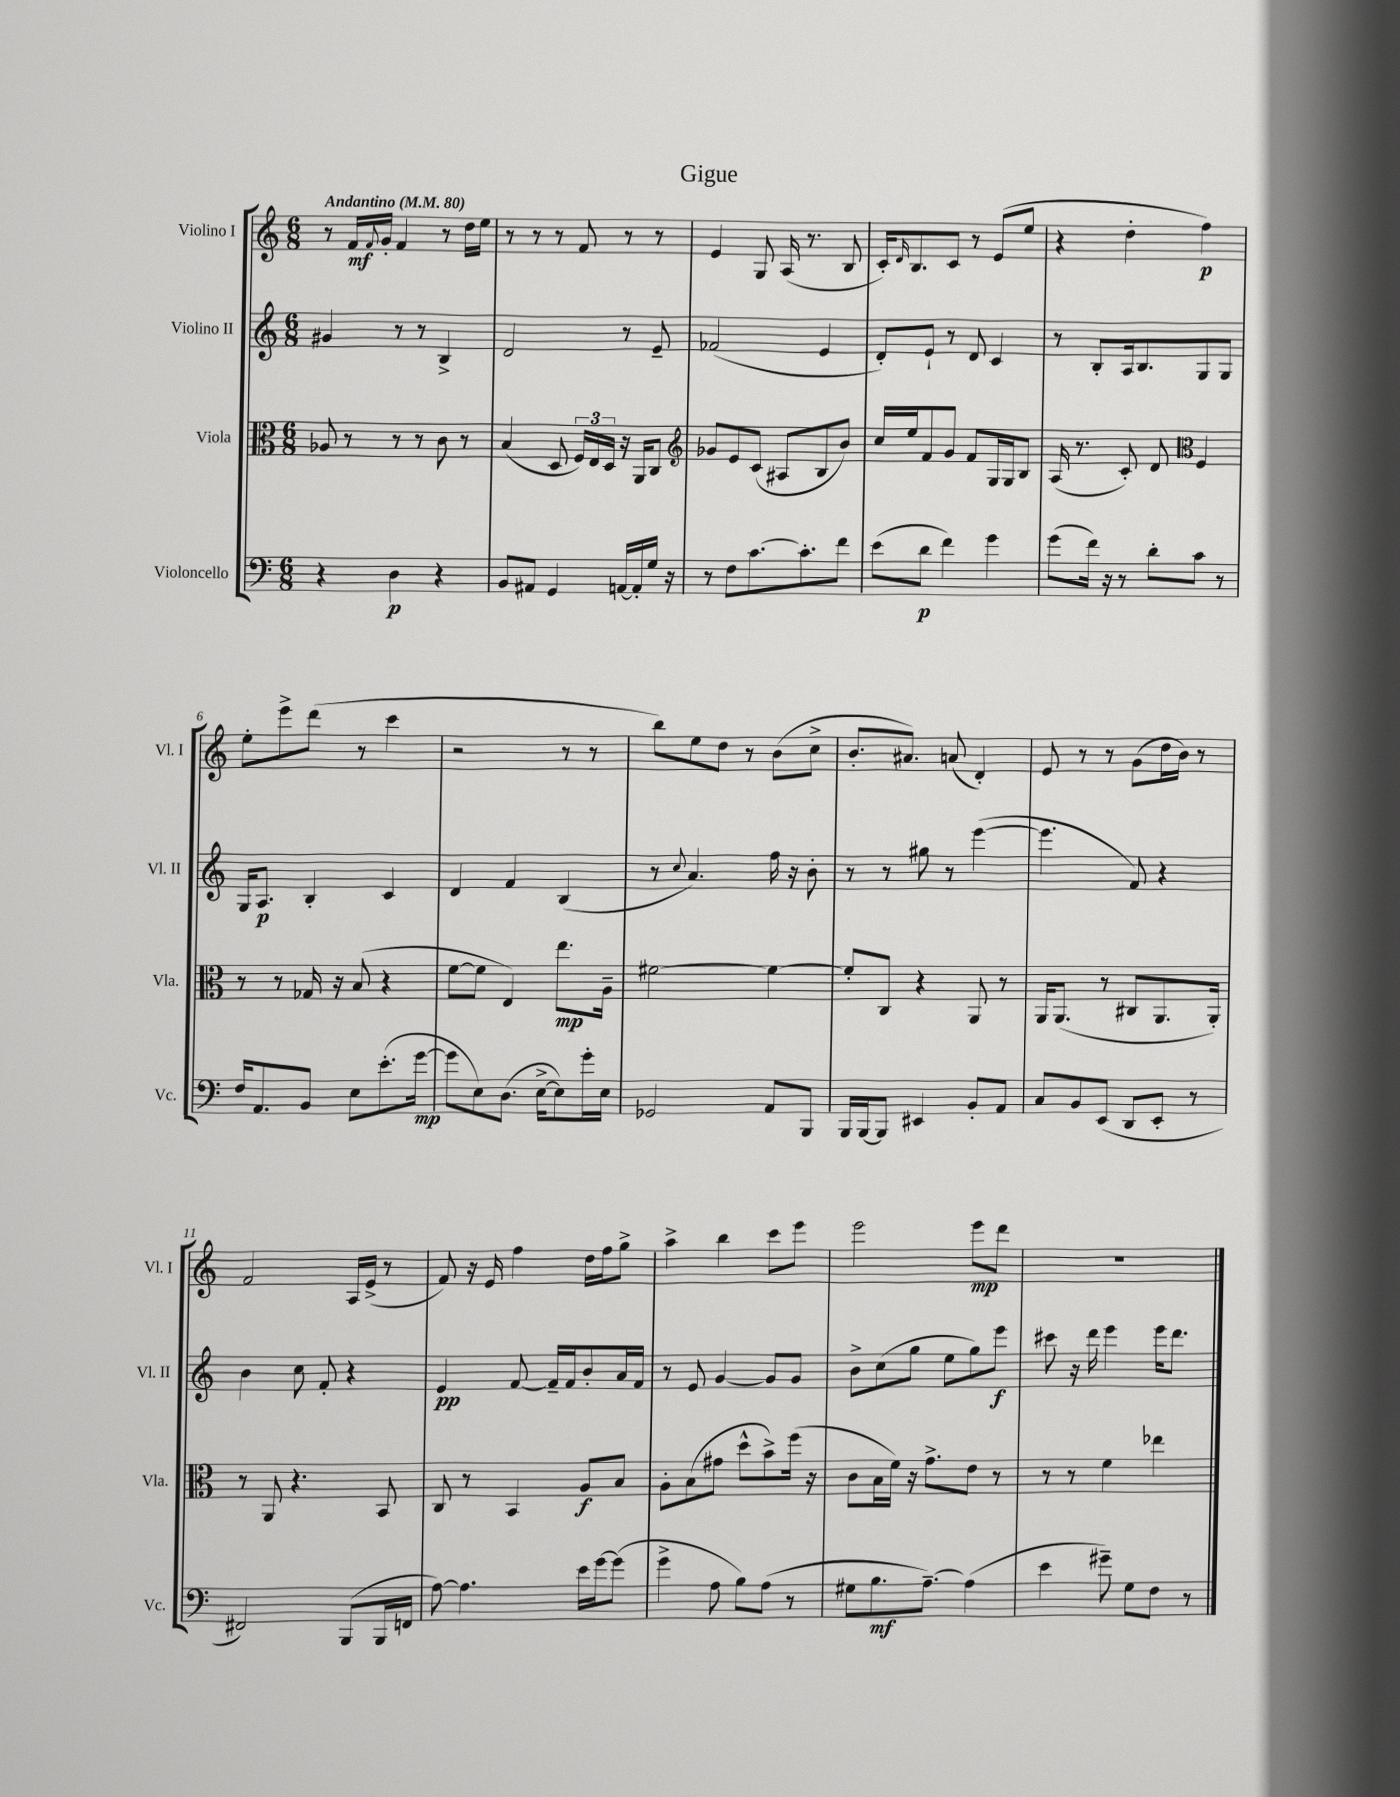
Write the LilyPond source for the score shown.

\header { title = "Gigue" }
<<
\new StaffGroup <<
\new Staff = "s0" \with { instrumentName = "Violino I" shortInstrumentName = "Vl. I" } {
    \clef treble \key c \major \numericTimeSignature \time 6/8 \tempo "Andantino" 4 = 80
    r8 f'16\mf \appoggiatura { f'8 } g'16-. f'4 r8 d''16 e''16 |
    r8 r8 r8 f'8 r8 r8 |
    e'4 g8 a16( r8. b8 |
    c'16-.) \grace { d'16 } b8. c'8 r8 e'8( e''8 |
    r4 d''4-. f''4\p) |
    e''8-. e'''8-> d'''8( r8 c'''4 |
    r2 r8 r8 |
    b''8) e''8 d''8 r8 b'8( c''8-> |
    b'8.-. ais'8.) a'8( d'4-.) |
    e'8 r8 r8 g'8( d''16 b'16) r8 |
    f'2 a16 e'16->( r8 |
    f'8) r16 e'16 f''4 d''16 f''16 g''8-> |
    a''4-> b''4 c'''8 e'''8 |
    e'''2 e'''8\mp d'''8 |
    R2. \bar "|." |
}
\new Staff = "s1" \with { instrumentName = "Violino II" shortInstrumentName = "Vl. II" } {
    \clef treble \key c \major \numericTimeSignature \time 6/8
    gis'4 r8 r8 b4-> |
    d'2 r8 e'8-- |
    fes'2( e'4 |
    d'8-.) e'8-! r8 d'8 c'4 |
    r8 b8-. a16 b8. g8 g8 |
    g16 a8.\p b4-. c'4 |
    d'4 f'4 b4( |
    r8 \appoggiatura { c''8 } a'4.) f''16 r16 b'8-. |
    r8 r8 gis''8 r8 e'''4~( |
    e'''4. f'8) r4 |
    b'4 c''8 f'8-. r4 |
    e'4\pp f'8~ f'16-- f'16 b'8-. a'16 f'16 |
    r8 e'8 g'4~ g'8 g'8 |
    b'8-> c''8( g''8 e''8 g''8) e'''8\f |
    cis'''8 r16 d'''16 e'''4 e'''16 d'''8. \bar "|." |
}
\new Staff = "s2" \with { instrumentName = "Viola" shortInstrumentName = "Vla." } {
    \clef alto \key c \major \numericTimeSignature \time 6/8
    aes8 r8 r8 r8 c'8 r8 |
    b4( d8 \tuplet 3/2 { f16) e16 d16 } r16 a,16 c8 |
    \clef treble ges'8 e'8 c'8( ais8 b8 b'8) |
    c''16 e''16 f'8 g'8 f'8 g16 g16 b8 |
    a16( r8. c'8-.) d'8 \clef alto f4 |
    r8 r8 ges16 r16 b8( r4 |
    f'8~ f'8 e4) e''8.\mp a16-- |
    fis'2~ fis'4~ |
    fis'8-. c8 r4 a,8 r8 |
    a,16 a,8.( r8 cis8 a,8. a,16-.) |
    r8 a,8 r4. b,8 |
    c8 r8 b,4 a8\f b8 |
    a8-. b8( gis'8 d''8-^ b'8->) f''16( r16 |
    c'8 b16 f'16) r16 g'8.-> e'8 r8 |
    r8 r8 f'4 ees''4 \bar "|." |
}
\new Staff = "s3" \with { instrumentName = "Violoncello" shortInstrumentName = "Vc." } {
    \clef bass \key c \major \numericTimeSignature \time 6/8
    r4 d4\p r4 |
    b,8 ais,8 g,4 a,16~ a,16-. g16 r16 |
    r8 f8 c'8.~ c'8.-. f'8 |
    e'8( d'8\p f'4) g'4 |
    g'8( f'16) r16 r8 d'8-. c'8 r8 |
    f16 a,8. b,8 e8 e'8.-.( g'16~\mp |
    g'8 e8) d8.( e16~-> e8) g'16-. e16 |
    ges,2 a,8 b,,8 |
    b,,16 b,,16~ b,,8 eis,4 b,8-. a,8 |
    c8 b,8 e,8( d,8 e,8-. r8 |
    fis,2) b,,8( b,,16 f,16 |
    a8~) a4. e'16 g'16~ g'8( |
    g'4-> a8 b8) a8( r8 |
    gis8 b8.\mf a8.~--) a4( |
    e'4 gis'8--) g8 f8 r8 \bar "|." |
}
>>
>>
